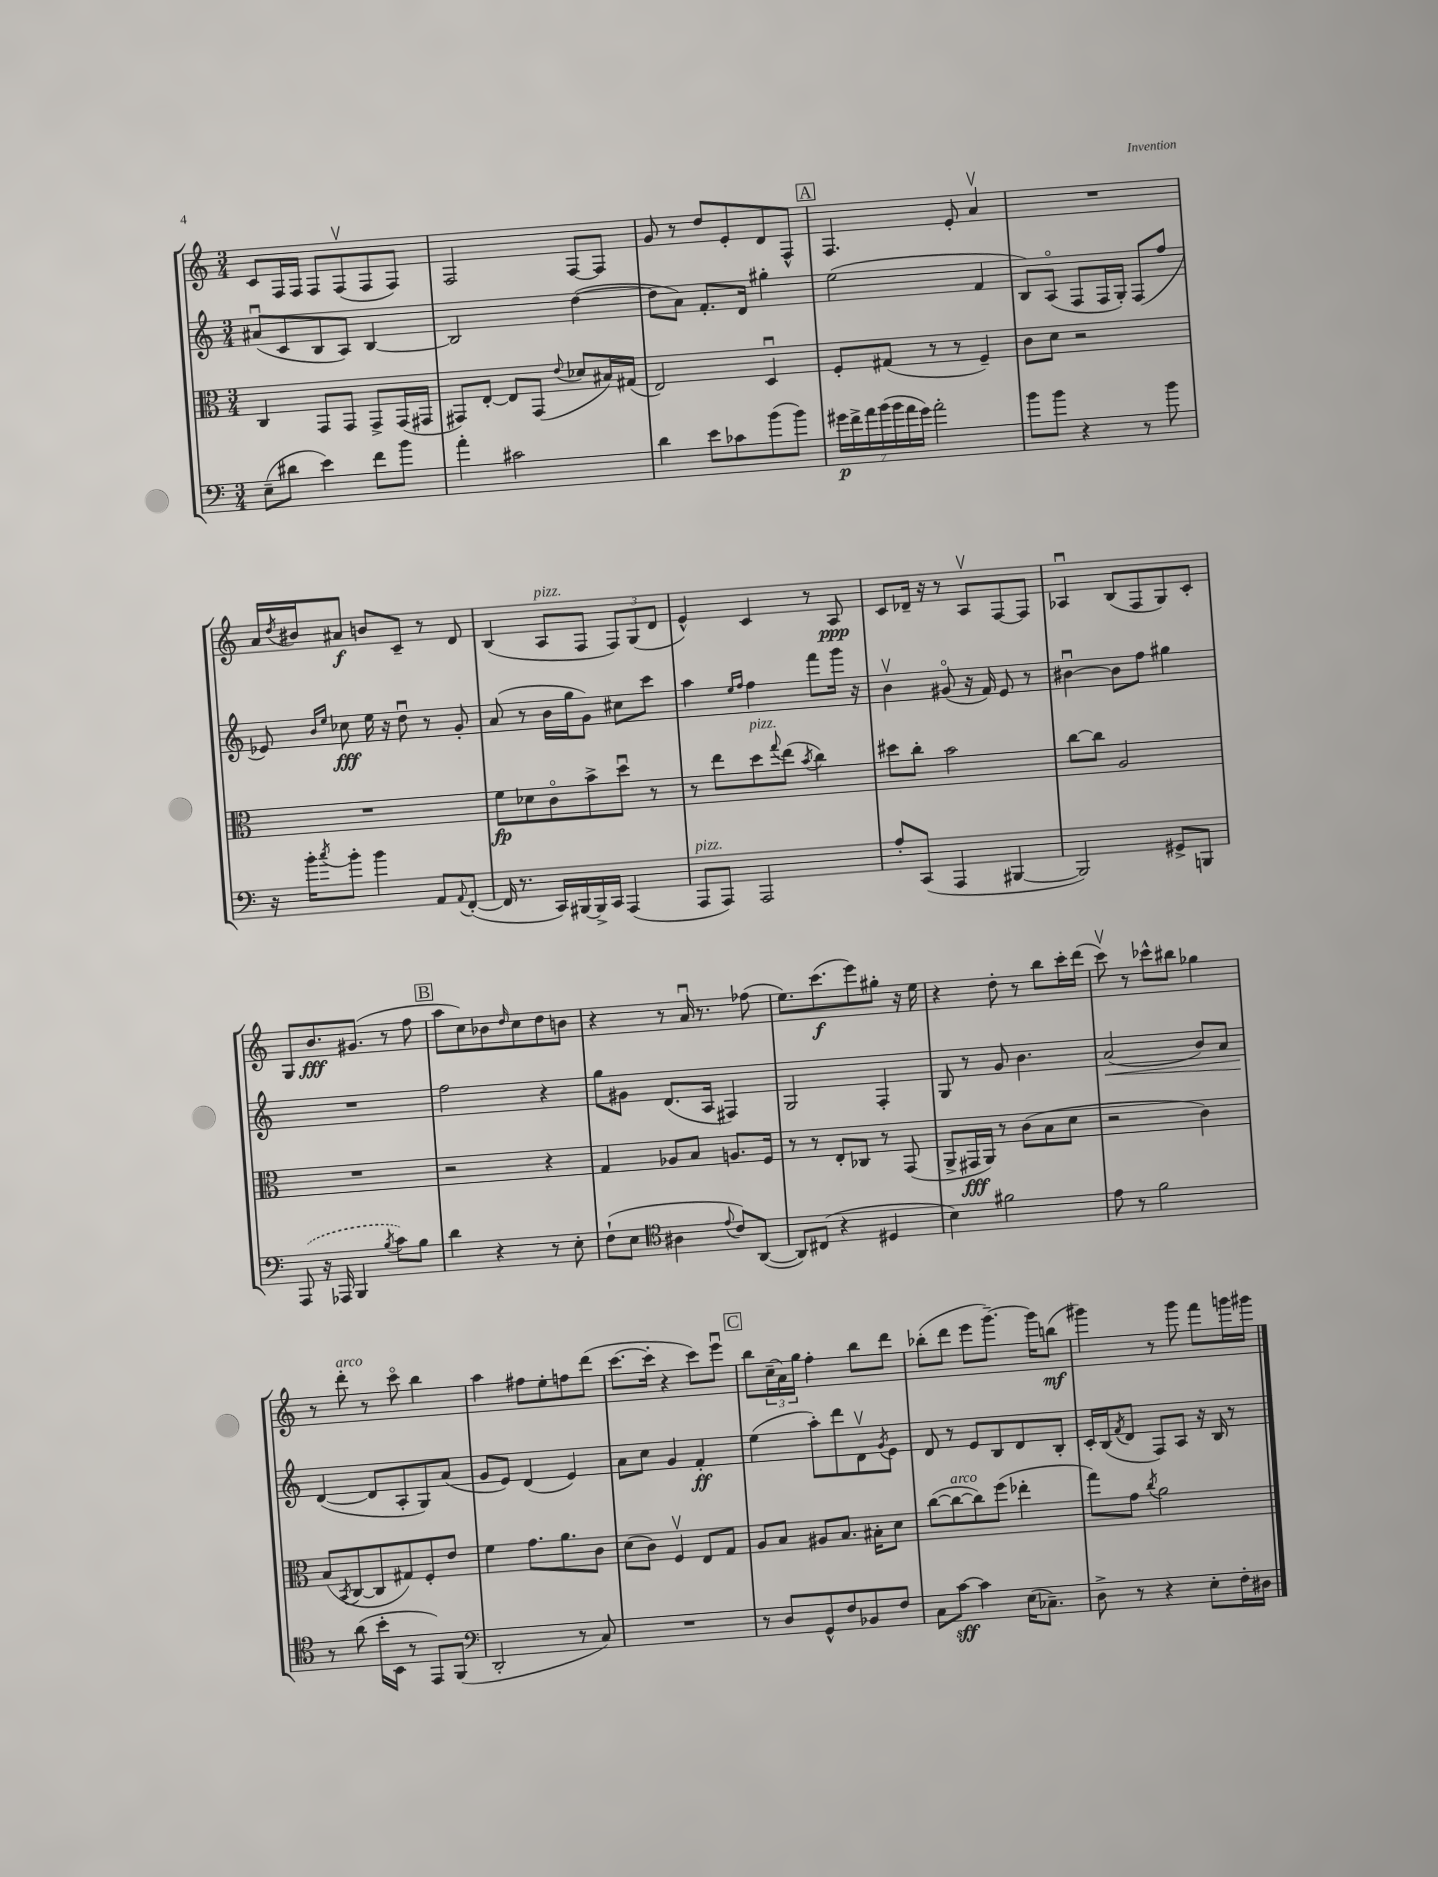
<<
\new StaffGroup <<
\new Staff = "s0" {
    \clef treble \key c \major \numericTimeSignature \time 3/4
    c'8 f16 f16 f8 f8\upbow( f8 f8) |
    f2 f8~ f8 |
    g'8 r8 d''8 e'8-. d'8 f8-^ |
    \mark \markup { \box "A" } f4. e'8-. a'4\upbow |
    R2. |
    a'16 \acciaccatura { d''8 } bis'16 ais'8\f b'8 c'8-- r8 d'8 |
    b4( a8^\markup { \italic "pizz." } f8 \tuplet 3/2 { f8) g8( d'8 } |
    e'4-^) c'4 r8 a8\ppp |
    c'8 des'16-- r16 r8 a8\upbow f8~ f8 |
    aes4\downbow b8( f8 g8) c'8-. |
    g8 b'8.\fff gis'8.( r8 f''8 |
    \mark \markup { \box "B" } a''8 c''8) bes'8 \grace { d''16 } c''8 d''8 b'8 |
    r4 r8 a'16\downbow r8. fes''8( |
    e''8.) c'''8.\f( e'''8) gis''8-. r16 e''16 |
    r4 d''8-. r8 b''8 c'''16-. d'''16( |
    c'''8\upbow) r8 ces'''8-^ bis''8 ges''4 |
    r8 d'''8-.^\markup { \italic "arco" } r8 c'''8\flageolet b''4 |
    a''4 fis''8 e''8-. f''8 d'''8( |
    c'''8.~ c'''16-. r4 c'''8) e'''8\downbow |
    \mark \markup { \box "C" } b''8 \tuplet 3/2 { c''16--( a'16) g''16 } f''4-. b''8 d'''8 |
    bes''8-.( d'''8 e'''8 g'''8.~--) g'''16 b''8\mf( |
    gis'''4) r8 gis'''8 f'''8 g'''16 gis'''16 \bar "|." |
}
\new Staff = "s1" {
    \clef treble \key c \major \numericTimeSignature \time 3/4
    ais'8\downbow( c'8 b8 a8) b4~ |
    b2 d''4~( |
    d''8 a'8) f'8.-. d'16 gis''4-. |
    \mark \markup { \box "A" } e''2( f'4 |
    b8) a8\flageolet( f8 f16 g16-.) f8( f''8 |
    ees'8) \grace { b'16 e''16 } ces''8\fff e''16 r16 d''8\downbow r8 g'8-. |
    a'8( r8 b'16 g''16 g'8) cis''8 c'''8 |
    a''4 \grace { e''16 f''16 } f''4 f'''8 g'''16 r16 |
    b'4\upbow gis'8\flageolet( r16 f'16) e'8 r8 |
    bis'4~\downbow bis'8 f''8 gis''4 |
    R2. |
    \mark \markup { \box "B" } f''2 r4 |
    g''8 gis'8 d'8.( a16 fis4) |
    g2 f4-. |
    g8 r8 g'8 b'4. |
    a'2\<( b'8) a'8 |
    d'4~\!( d'8 a8-. g8) a'8( |
    g'8 e'8) d'4( e'4) |
    a'8 c''8 g'4 f'4-.\ff |
    \mark \markup { \box "C" } e''4( a''8-.) d'''8 d'8\upbow \acciaccatura { g'8 } e'8 |
    d'8 r8 e'8 b8 d'8 b8-. |
    c'16-. b16( \acciaccatura { f'8 } d'8 f8) a8 r16 b16 r8 \bar "|." |
}
\new Staff = "s2" {
    \clef alto \key c \major \numericTimeSignature \time 3/4
    c4 g,8 g,8 g,8-> g,16( gis,16 |
    gis,8) e8~-. e8 gis,8( \appoggiatura { e'8 } des'8 bis16) gis16( |
    e2) d4\downbow |
    \mark \markup { \box "A" } f8-. gis8( r8 r8 f4--) |
    c'8 d'8 r2 |
    R2. |
    f'8\fp des'8 c'8\flageolet b'8-> d''8\downbow r8 |
    r8 e''8 d''8^\markup { \italic "pizz." } \appoggiatura { g''8 } e''8( \acciaccatura { b'8 } c''4) |
    dis''8 c''8-. b'2 |
    c''8~ c''8 a2 |
    R2. |
    \mark \markup { \box "B" } r2 r4 |
    g4 aes8 b8 a8. f16 |
    r8 r8 e8-. ces8 r8 g,8( |
    a,8-> gis,16\fff a,16) r8 c'8( b8 d'8 |
    r2 c'4) |
    b8( \acciaccatura { b,8 } c8~ c8 gis8) f8-. e'8 |
    f'4 g'8. a'8. c'8 |
    d'8( c'8) f4\upbow e8 g8 |
    \mark \markup { \box "C" } a8 b8 ais8 b8. bis16-. d'8 |
    c''8~( c''8~^\markup { \italic "arco" } c''8) f''8( ees''4-. |
    g''8) g'8 \acciaccatura { c''8 } a'2 \bar "|." |
}
\new Staff = "s3" {
    \clef bass \key c \major \numericTimeSignature \time 3/4
    e8--( dis'8 e'4) f'8 b'8 |
    a'4-. cis'2 |
    d'4 e'8 ces'8 b'8( b'8) |
    \mark \markup { \box "A" } \tuplet 7/4 { gis'16\p f'16-> a'16 b'16( b'16 a'16 gis'16) } a'2-. |
    b'8 b'8 r4 r8 b'8 |
    r16 b'16-. \acciaccatura { c''8 } b'8-. b'4 a,8 \appoggiatura { a,8 } f,8~-.( |
    f,16 r8. c,16) bis,,16~ bis,,16-> c,16 a,,4( |
    a,,8^\markup { \italic "pizz." } a,,8) a,,2 |
    a8-. c,8( a,,4 bis,,4~ |
    bis,,2) gis,8-> b,,8 |
    \once \slurDashed a,,8( r16 aes,,16 b,,4 \acciaccatura { b8 } c'8) b8 |
    \mark \markup { \box "B" } d'4 r4 r8 e8-. |
    f8-!( e8 \clef tenor ais4 \appoggiatura { e'8 } c'8) a,8~( |
    a,8) cis8( r4 dis4 |
    b4) fis'2 |
    e'8 r8 f'2 |
    r8 a'8( b'16-. b,16 r8 e,8) f,8( |
    \clef bass d,2-. r8 c8) |
    R2. |
    \mark \markup { \box "C" } r8 d8 g,8-^ f8 bes,8 f8 |
    c8 c'8~\sff c'4 e16( ces8.--) |
    d8-> r8 r4 e8-. f16-. dis16 \bar "|." |
}
>>
>>
\layout { \context { \Score \remove "Bar_number_engraver" } }
